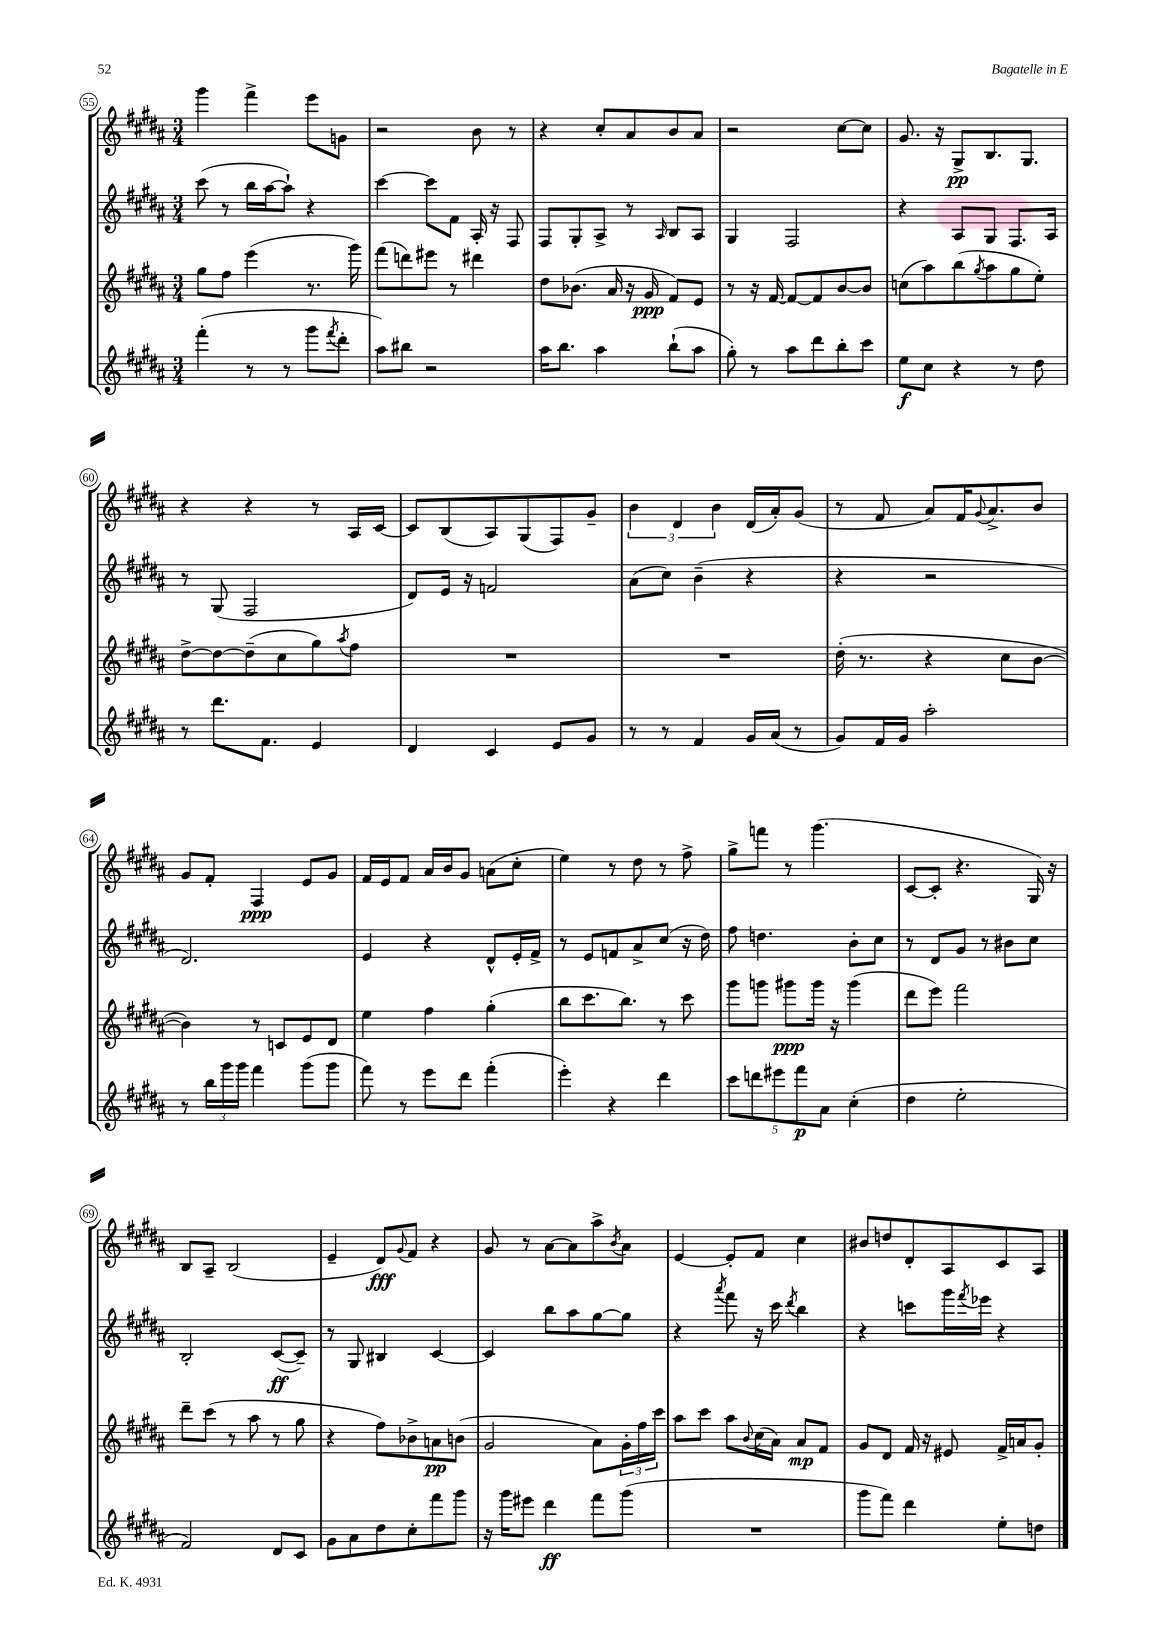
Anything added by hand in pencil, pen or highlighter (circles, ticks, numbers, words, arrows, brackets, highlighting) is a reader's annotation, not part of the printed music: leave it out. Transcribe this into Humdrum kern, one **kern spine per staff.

**kern	**kern	**kern	**kern
*staff4	*staff3	*staff2	*staff1
*clefG2	*clefG2	*clefG2	*clefG2
*k[f#c#g#d#a#]	*k[f#c#g#d#a#]	*k[f#c#g#d#a#]	*k[f#c#g#d#a#]
*M3/4	*M3/4	*M3/4	*M3/4
(4fff#'	8gg#	(8ccc#	4ggg#
.	8ff#	8r	.
8r	(4eee	16bb	4fff#^
.	.	[16aa#	.
8r	.	8aa#`])	.
8ggg#	8.r	4r	8eee
8qfff#	.	.	.
8ddd#'	.	.	8g
.	16ggg#)	.	.
=	=	=	=
8aa#)	(8fff#	[4ccc#	2r
8bb#	8ddd)	.	.
2r	8eee#	8ccc#]	.
.	8r	8f#	.
.	4ddd#	16A#'	8b
.	.	16r	.
.	.	8F#	8r
=	=	=	=
16aa#	8dd#	8F#	4r
8.bb	.	.	.
.	(8.b-	8G#'	.
4aa#	.	8A#^	8cc#'
.	16a#	.	.
.	16r	8r	8a#
.	16g#	.	.
.	.	16qqA#	.
(8bb`	8f#)	8B	8b
8aa#	8e	8A#	8a#
=	=	=	=
8gg#')	8r	4G#	2r
8r	16r	.	.
.	[16f#	.	.
8aa#	8f#_	2F#	.
8ddd#	8f#]	.	.
8bb'	[8b	.	[8cc#
8ccc#	8b]	.	8cc#]
=	=	=	=
8ee	(8cc	4r	8.g#
8cc#	8aa#)	.	.
.	.	.	16r
4r	(8bb	8A#	8G#^
.	8qgg#	.	.
.	8aa#	8G#	8.B
8r	8gg#	8.F#	.
.	.	.	8.G#
8dd#	8ee')	.	.
.	.	16A#	.
=	=	=	=
8r	[8dd#^	8r	4r
8.ddd#	8dd#_	(8G#	.
.	(8dd#~]	2F#	4r
8.f#	.	.	.
.	8cc#	.	.
4e	8gg#)	.	8r
.	8qaa#	.	.
.	8ff#	.	16A#
.	.	.	[16c#
=	=	=	=
4d#	2.r	8d#)	8c#]
.	.	16e	(8B
.	.	16r	.
4c#	.	2f	8A#)
.	.	.	(8G#
8e	.	.	8F#)
8g#	.	.	8g#~
=	=	=	=
8r	2.r	(8a#	6b
8r	.	8cc#)	.
.	.	.	6d#
4f#	.	(4b~	.
.	.	.	6b
16g#	.	4r	(16d#
(16a#	.	.	16a#')
8r	.	.	(8g#
=	=	=	=
8g#)	(16dd#'	4r	8r
.	8.r	.	.
16f#	.	.	8f#
16g#	.	.	.
2aa#'	4r	2r	8a#)
.	.	.	16f#
.	.	.	8qqg#
.	.	.	8.a#^
.	8cc#	.	.
.	[8b	.	8b
=	=	=	=
8r	4b])	2.d#)	8g#
24bb	.	.	8f#'
24ggg#	.	.	.
24ggg#	.	.	.
4fff#	8r	.	4F#
.	8c	.	.
(8ggg#	8e	.	8e
8ggg#	8d#	.	8g#
=	=	=	=
8fff#)	4ee	4e	16f#
.	.	.	16e
8r	.	.	8f#
8eee	4ff#	4r	16a#
.	.	.	16b
8ddd#	.	.	8g#
(4fff#'	(4gg#'	8d#^^	(8a
.	.	16e'	8cc#'
.	.	16f#^	.
=	=	=	=
4eee')	8bb	8r	4ee)
.	8.ccc#	8e	.
4r	.	8f	8r
.	8.bb)	.	.
.	.	8a#^	8dd#
4ddd#	8r	(8cc#	8r
.	8ccc#	16r	8ff#^
.	.	16dd#)	.
=	=	=	=
10ccc#	8ggg#	8ff#	8gg#^
10ddd	.	.	.
.	8ggg	4.dd	8fff
10eee#	.	.	.
.	8ggg#	.	8r
10fff#	.	.	.
.	16ggg#	.	(4.ggg#
10a#	.	.	.
.	16r	.	.
(4cc#'	(4ggg#	8b'	.
.	.	8cc#	.
=	=	=	=
4dd#	8ddd#	8r	[8c#
.	8eee)	8d#	8c#']
2ee'	2fff#	8g#	4.r
.	.	8r	.
.	.	8b#	.
.	.	8cc#	16G#)
.	.	.	16r
=	=	=	=
2f#)	8ddd#~	2B'	8B
.	(8ccc#	.	8A#~
.	8r	.	(2B
.	8aa#	.	.
8d#	8r	([8c#	.
8c#	8gg#	8c#~])	.
=	=	=	=
8g#	4r	8r	4e~
8a#	.	8G#	.
8dd#	8ff#)	4B#	8d#)
.	.	.	8qqg#
8cc#'	8b-^	.	8f#
8fff#	8a	[4c#	4r
8ggg#	(8b	.	.
=	=	=	=
16r	2g#	4c#]	8g#
16ggg#	.	.	.
8eee#	.	.	8r
4ddd#	.	8bb	[8a#
.	.	8aa#	8a#]
8fff#	8a#)	[8gg#	8aa#^
.	.	.	8qb
(8ggg#	24g#'	8gg#]	8a#
.	24ff#	.	.
.	24ccc#	.	.
=	=	=	=
2.r	8aa#	4r	[4e
.	8ccc#	.	.
.	.	8qaaa#	.
.	8aa#	8fff#	8e']
.	8qqb	.	.
.	(16cc#	16r	8f#
.	16a#)	16ccc#	.
.	.	8qddd#	.
.	8a#	4bb	4cc#
.	8f#	.	.
=	=	=	=
8ggg#	8g#	4r	8b#
8fff#)	8d#	.	8dd
4ddd#	16f#	8ccc	8d#'
.	16r	.	.
.	8e#	16ggg#	8A#
.	.	8qfff#	.
.	.	16eee-	.
8ee'	16f#^	4r	8c#
.	16a	.	.
8dd	8g#'	.	8A#
==	==	==	==
*-	*-	*-	*-
